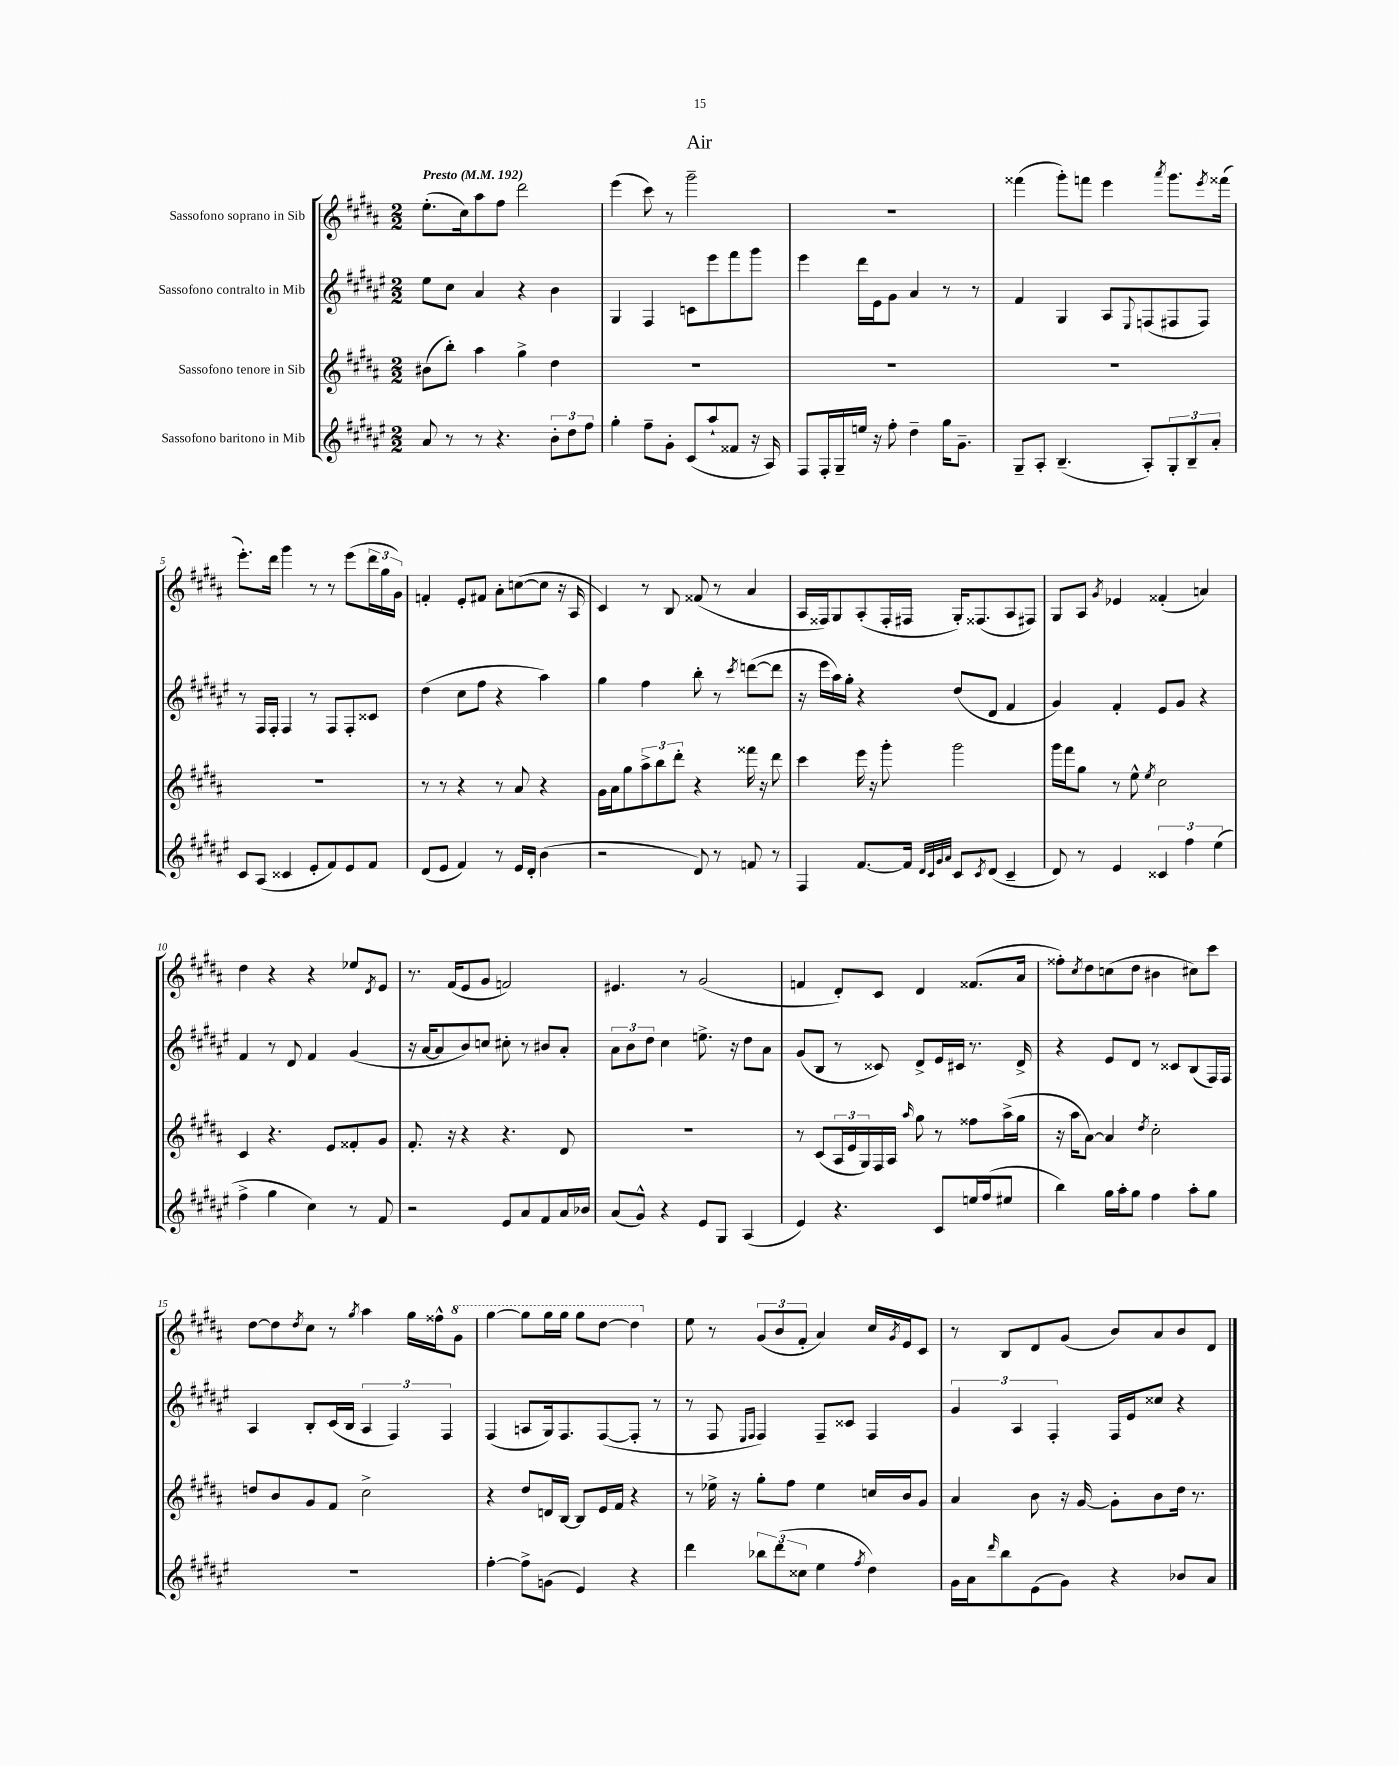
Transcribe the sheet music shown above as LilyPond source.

\header { title = "Air" }
<<
\new StaffGroup <<
\new Staff = "s0" \with { instrumentName = "Sassofono soprano in Sib" } {
    \clef treble \key b \major \numericTimeSignature \time 2/2 \tempo "Presto" 4 = 192
    e''8.-.( cis''16) ais''8 fis''8 dis'''2 |
    e'''4( cis'''8) r8 gis'''2-- |
    R1 |
    fisis'''4( gis'''8-.) f'''8 e'''4 \acciaccatura { ais'''8 } gis'''8. \acciaccatura { e'''8 } fisis'''16( |
    e'''8.-.) dis'''16 gis'''4 r8 r8 e'''8( \tuplet 3/2 { dis'''16 gis''16 gis'16) } |
    f'4-. e'8-. fis'8 ais'8-. c''8~( c''8 r16 ais16 |
    cis'4) r8 b8 fisis'8( r8 ais'4 |
    ais16 fisis16) gis8 ais8-.( fisis16-. fis16 gis16-.) fisis8.( ais8 fis8) |
    gis8 ais8 \acciaccatura { gis'8 } ees'4 fisis'4-.( a'4) |
    dis''4 r4 r4 ees''8 \acciaccatura { dis'8 } e'8 |
    r8. fis'16( e'8 gis'8 f'2) |
    eis'4. r8 gis'2( |
    f'4 dis'8-.) cis'8 dis'4 fisis'8.( ais'16 |
    fisis''8-.) \acciaccatura { cis''8 } dis''8 c''8( dis''8 bis'4 cis''8) cis'''8 |
    dis''8~ dis''8 \acciaccatura { dis''8 } cis''8 r8 \acciaccatura { gis''8 } ais''4 gis''16 fisis''16-^ \ottava #1 gis''8 |
    gis'''4~ gis'''8 gis'''16 gis'''16 gis'''8 dis'''8~ dis'''4 \ottava #0 |
    e''8 r8 \tuplet 3/2 { gis'8( b'8 fis'8-. } ais'4) cis''16 \acciaccatura { gis'8 } e'16 cis'8 |
    r8 b8 dis'8 gis'8( b'8) ais'8 b'8 dis'8 \bar "|." |
}
\new Staff = "s1" \with { instrumentName = "Sassofono contralto in Mib" } {
    \clef treble \key fis \major \numericTimeSignature \time 2/2
    eis''8 cis''8 ais'4 r4 b'4 |
    gis4 fis4 c'8 eis'''8 fis'''8 gis'''8 |
    eis'''4 dis'''16 eis'16 gis'8 ais'4 r8 r8 |
    fis'4 gis4 ais8 \appoggiatura { eis8 } f8( fis8 fis8) |
    r8 fis16 fis16-. fis4 r8 fis8 fis8-. cisis'8 |
    dis''4( cis''8 fis''8 r4 ais''4) |
    gis''4 fis''4 b''8-. r8 \acciaccatura { cis'''8 } d'''8~( d'''8 |
    r16 eis'''16 ais''16) gis''16-. r4 dis''8( dis'8 fis'4 |
    gis'4) fis'4-. eis'8 gis'8 r4 |
    fis'4 r8 dis'8 fis'4 gis'4( |
    r16 ais'16~ ais'8 b'8) c''8 cis''8-. r8 bis'8 ais'8-. |
    \tuplet 3/2 { ais'8 b'8 dis''8 } cis''4 e''8.-> r16 dis''8 ais'8 |
    gis'8( b8 r8 cisis'8) dis'8-> eis'16 cis'16 r8. dis'16-> |
    r4 eis'8 dis'8 r8 cisis'8 b8( fis16) fis16 |
    ais4 b8-. cis'16( b16 \tuplet 3/2 { ais4 fis4) fis4 } |
    fis4( a8 gis16) fis8. fis8~( fis8-. r8 |
    r8 fis8 \grace { eis16 fis16 } fis4) fis8-- cisis'8 fis4 |
    \tuplet 3/2 { gis'4 ais4 fis4-. } fis16 eis'16 cisis''8 r4 \bar "|." |
}
\new Staff = "s2" \with { instrumentName = "Sassofono tenore in Sib" } {
    \clef treble \key b \major \numericTimeSignature \time 2/2
    bis'8( b''8-.) ais''4 gis''4-> dis''4 |
    R1 |
    R1 |
    R1 |
    R1 |
    r8 r8 r4 r8 ais'8 r4 |
    gis'16 ais'16 gis''8 \tuplet 3/2 { ais''8-> b''8 dis'''8-. } r4 fisis'''16 r16 dis'''8 |
    cis'''4 e'''16 r16 gis'''8-. gis'''2 |
    gis'''16 fis'''16 gis''8 r8 e''8-^ \acciaccatura { e''8 } cis''2 |
    cis'4 r4. e'8 fisis'8-. gis'8 |
    fis'8.-. r16 r4 r4. dis'8 |
    R1 |
    r8 cis'8( \tuplet 3/2 { ais16 e'16 gis16) } fis16 ais16 \grace { ais''16 } gis''8 r8 fisis''8 ais''16->( gis''16 |
    r16 ais''16 ais'8~) ais'4 \acciaccatura { dis''8 } cis''2-. |
    d''8 b'8 gis'8 fis'8 cis''2-> |
    r4 dis''8 d'16 b16~ b8 e'16 fis'16 r4 |
    r8 ees''16-> r16 gis''8-. fis''8 ees''4 c''16 b'16 gis'8 |
    ais'4 b'8 r16 gis'16~ gis'8-. b'8 dis''16 r8. \bar "|." |
}
\new Staff = "s3" \with { instrumentName = "Sassofono baritono in Mib" } {
    \clef treble \key fis \major \numericTimeSignature \time 2/2
    ais'8 r8 r8 r4. \tuplet 3/2 { b'8-. dis''8 fis''8 } |
    gis''4-. fis''8-- gis'8-. cis'8( ais''8-! fisis'8 r16 ais16) |
    fis8 fis16-. gis16-- e''16 r16 fis''8-. dis''4-- gis''16 gis'8.-- |
    gis8-- ais8-. b4.--( ais8-.) \tuplet 3/2 { gis8-. b8-- ais'8-. } |
    cis'8 ais8( cisis'4 eis'8-. fis'8) eis'8 fis'8 |
    dis'8( eis'8 fis'4) r8 eis'16 dis'16-. b'4( |
    r2 dis'8) r8 f'8 r8 |
    fis4 fis'8.~ fis'16 \grace { dis'32 cis'32 gis'32 ais'32 } cis'8 \acciaccatura { cis'8 } dis'8( cis'4-- |
    dis'8) r8 eis'4 \tuplet 3/2 { cisis'4 fis''4 eis''4( } |
    fis''4-> gis''4 cis''4) r8 fis'8 |
    r2 eis'8 ais'8 fis'8 ais'16 bes'16 |
    ais'8( gis'8-^) r4 eis'8 gis8 ais4( |
    eis'4) r4. cis'8 e''16 fis''16( eis''8 |
    b''4) gis''16 ais''16-. gis''8 fis''4 ais''8-. gis''8 |
    R1 |
    fis''4~-. fis''8-> g'8( eis'4) r4 |
    dis'''4 \tuplet 3/2 { bes''8 dis'''8( cisis''8 } eis''4 \acciaccatura { fis''8 } dis''4) |
    gis'16 ais'16 \grace { dis'''16 } b''8 eis'8( gis'8) r4 bes'8 ais'8 \bar "|." |
}
>>
>>
